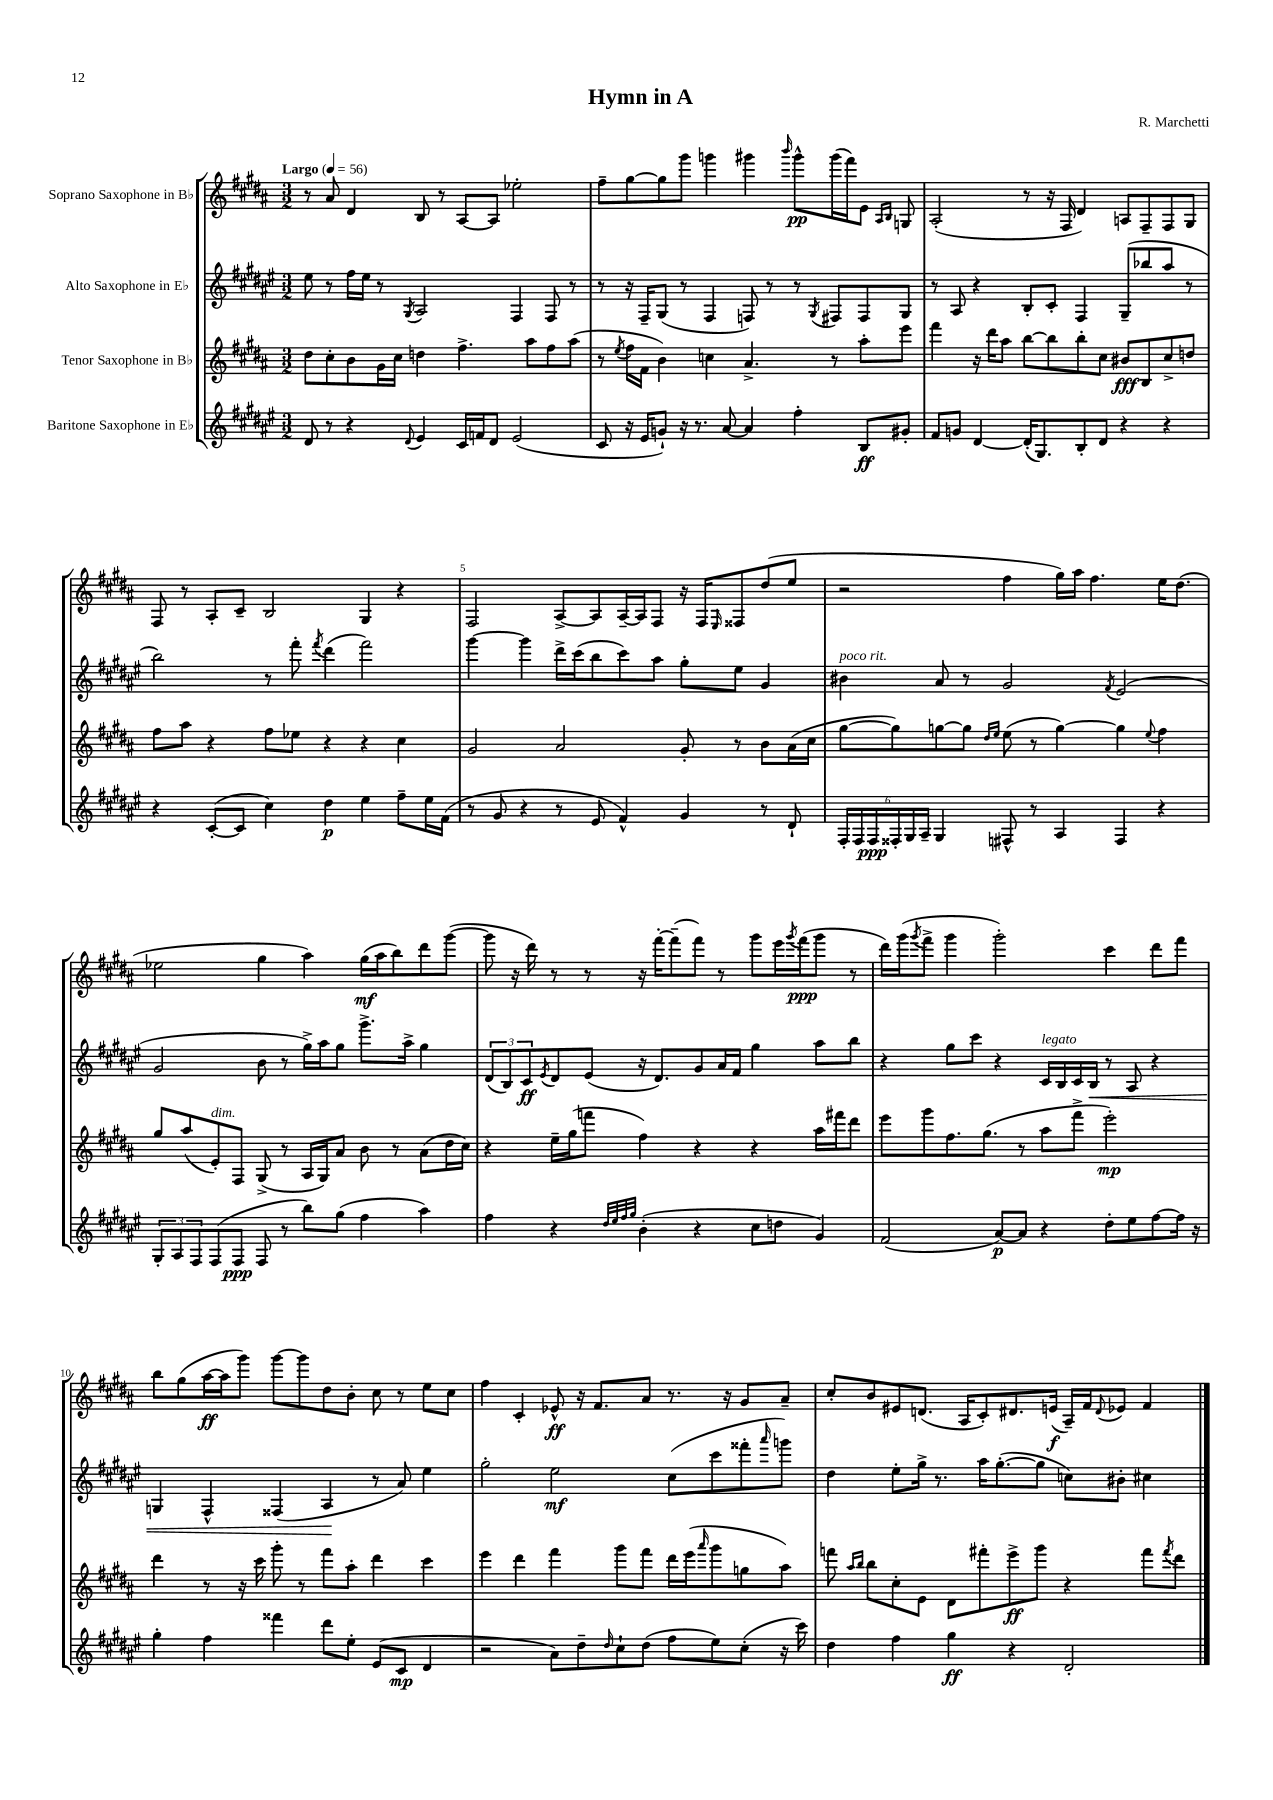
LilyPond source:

\header { title = "Hymn in A" composer = "R. Marchetti" }
<<
\new StaffGroup <<
\new Staff = "s0" \with { instrumentName = "Soprano Saxophone in Bb" } {
    \clef treble \key b \major \numericTimeSignature \time 3/2 \tempo "Largo" 4 = 56
    r8 ais'8 dis'4 b8 r8 ais8~ ais8 ees''2-. |
    fis''8-- gis''8~ gis''8 gis'''8 g'''4 gis'''4 \grace { b'''16 } gis'''8-^\pp gis'''16( fis'''16) e'8 \grace { ais16 b16 } g8 |
    ais2-.( r8 r16 fis16 dis'4) a8 fis8-- fis8 gis8 |
    fis8 r8 ais8-. cis'8-- b2 gis4 r4 |
    fis2 ais8~-> ais8 ais16~-- ais16 fis8 r16 fis16 \grace { e16 } fisis8 dis''8( e''8 |
    r2 fis''4 gis''16) ais''16 fis''4. e''16 dis''8.( |
    ees''2 gis''4 ais''4) gis''16\mf( ais''16 b''8) dis'''8 gis'''8~( |
    gis'''8 r16 dis'''16) r8 r8 r16 fis'''16~-. fis'''8--( fis'''8) r8 gis'''8 e'''16 \acciaccatura { gis'''8 } fis'''16\ppp( gis'''8 r8 |
    dis'''16) gis'''16( \acciaccatura { gis'''8 } fis'''8-> gis'''4 gis'''2-.) cis'''4 dis'''8 fis'''8 |
    b''8 gis''8( ais''16~\ff ais''16 gis'''8) gis'''8~ gis'''8 dis''8 b'8-. cis''8 r8 e''8 cis''8 |
    fis''4 cis'4-. ees'8-^\ff r16 fis'8. ais'8 r8. r16 gis'8 ais'8-- |
    cis''8-. b'8 eis'8 d'8.( ais16 cis'8-.) dis'8. e'16\f( ais16--) fis'16 \appoggiatura { dis'8 } ees'8 fis'4 \bar "|." |
}
\new Staff = "s1" \with { instrumentName = "Alto Saxophone in Eb" } {
    \clef treble \key fis \major \numericTimeSignature \time 3/2
    eis''8 r8 fis''16 eis''16 r8 \acciaccatura { gis8 } ais2 fis4 fis8 r8 |
    r8 r16 fis16-- gis8( r8 fis4 f8) r8 r8 \acciaccatura { gis8 } fis8 fis8 gis8 |
    r8 ais8 r4 b8-. cis'8-. fis4 gis8--( bes''8 ais''8 r8 |
    b''2) r8 fis'''8-. \acciaccatura { fis'''8 } dis'''4( fis'''2) |
    gis'''4~ gis'''4 dis'''16-> cis'''16( b''8 cis'''8) ais''8 gis''8-. eis''8 gis'4 |
    bis'4^\markup { \italic "poco rit." } ais'8 r8 gis'2 \acciaccatura { fis'8 } eis'2( |
    gis'2 b'8 r8 gis''16->) ais''16 gis''8 gis'''8.-> ais''16-> gis''4 |
    \tuplet 3/2 { dis'8( b8) cis'8\ff } \acciaccatura { eis'8 } dis'8 eis'8( r16 dis'8.) gis'8 ais'16 fis'16 gis''4 ais''8 b''8 |
    r4 gis''8 cis'''8 r4 cis'16^\markup { \italic "legato" } b16 cis'16 b16\< r8 ais8 r4 |
    g4 fis4-^ fisis4( ais4\! r8 ais'8) eis''4 |
    gis''2-. eis''2\mf cis''8( cis'''8 fisis'''8-. \grace { ais'''16 } g'''8) |
    dis''4 eis''8-. gis''16-> r8. ais''16 gis''8.~-.( gis''8 c''8) bis'8-. cis''4 \bar "|." |
}
\new Staff = "s2" \with { instrumentName = "Tenor Saxophone in Bb" } {
    \clef treble \key b \major \numericTimeSignature \time 3/2
    dis''8 cis''8-. b'8 gis'16 cis''16 d''4 fis''4.-> ais''8 fis''8 ais''8( |
    r8 \acciaccatura { e''8 } fis''16 fis'16 b'4) c''4 ais'4.-> r8 ais''8-. e'''8 |
    fis'''4 r16 dis'''16 ais''8 b''8~ b''8 b''8-. cis''8 bis'8\fff b8 cis''8-> d''8 |
    fis''8 ais''8 r4 fis''8 ees''8 r4 r4 cis''4 |
    gis'2 ais'2 gis'8-. r8 b'8 ais'16( cis''16 |
    gis''8~ gis''8) g''8~ g''8 \grace { dis''16 e''16 } e''8( r8 g''4~) g''4 \appoggiatura { e''8 } fis''4 |
    gis''8 ais''8( e'8-.^\markup { \italic "dim." }) fis8 gis8->( r8 ais16 gis16) ais'8 b'8 r8 ais'8( dis''16 cis''16) |
    r4 e''16-- gis''16( f'''8 fis''4) r4 r4 ais''16 fis'''16 dis'''8 |
    e'''8 gis'''8 fis''8. gis''8.( r8 ais''8 fis'''8-> e'''2-.\mp) |
    dis'''4 r8 r16 cis'''16 gis'''8-. r8 fis'''8 ais''8-. dis'''4 cis'''4 |
    e'''4 dis'''4 fis'''4 gis'''8 fis'''8 dis'''16 e'''16( \grace { ais'''16 } gis'''8 g''8 ais''8) |
    f'''8 \grace { ais''16 b''16 } b''8 cis''8-. e'8 dis'8 fis'''8-. e'''8->\ff gis'''8 r4 fis'''8 \acciaccatura { fis'''8 } dis'''8 \bar "|." |
}
\new Staff = "s3" \with { instrumentName = "Baritone Saxophone in Eb" } {
    \clef treble \key fis \major \numericTimeSignature \time 3/2
    dis'8 r8 r4 \appoggiatura { dis'8 } eis'4 cis'16 f'16 dis'8 eis'2( |
    cis'8 r16 eis'16 g'8-!) r16 r8. ais'8~ ais'4 fis''4-. b8\ff gis'8-. |
    fis'8 g'8 dis'4~ dis'16-.( gis8.) b8-. dis'8 r4 r4 |
    r4 cis'8~-.( cis'8 cis''4) dis''4\p eis''4 fis''8-- eis''16 fis'16( |
    r8 gis'8 r4 r8 eis'8 fis'4-^) gis'4 r8 dis'8-! |
    \tuplet 6/4 { fis16-. fis16 fis16\ppp fisis16-. gis16 ais16-- } gis4 fis8-^ r8 ais4 fis4 r4 |
    \tuplet 3/2 { gis8-. ais8 fis8 } fis8( fis8\ppp fis8 r8 b''8) gis''8( fis''4 ais''4) |
    fis''4 r4 \grace { dis''32 eis''32 fis''32 gis''32 } b'4-.( r4 cis''8 d''8 gis'4) |
    fis'2( ais'8~\p) ais'8 r4 dis''8-. eis''8 fis''8~ fis''16 r16 |
    gis''4-. fis''4 fisis'''4 dis'''8 eis''8-. eis'8( cis'8\mp dis'4 |
    r2 ais'8) dis''8-- \grace { dis''16 } cis''8-! dis''8( fis''8 eis''8) cis''8-.( r16 cis'''16) |
    dis''4 fis''4 gis''4\ff r4 dis'2-. \bar "|." |
}
>>
>>
\layout { \context { \Score \override BarNumber.break-visibility = ##(#f #t #t) barNumberVisibility = #(every-nth-bar-number-visible 5) } }
